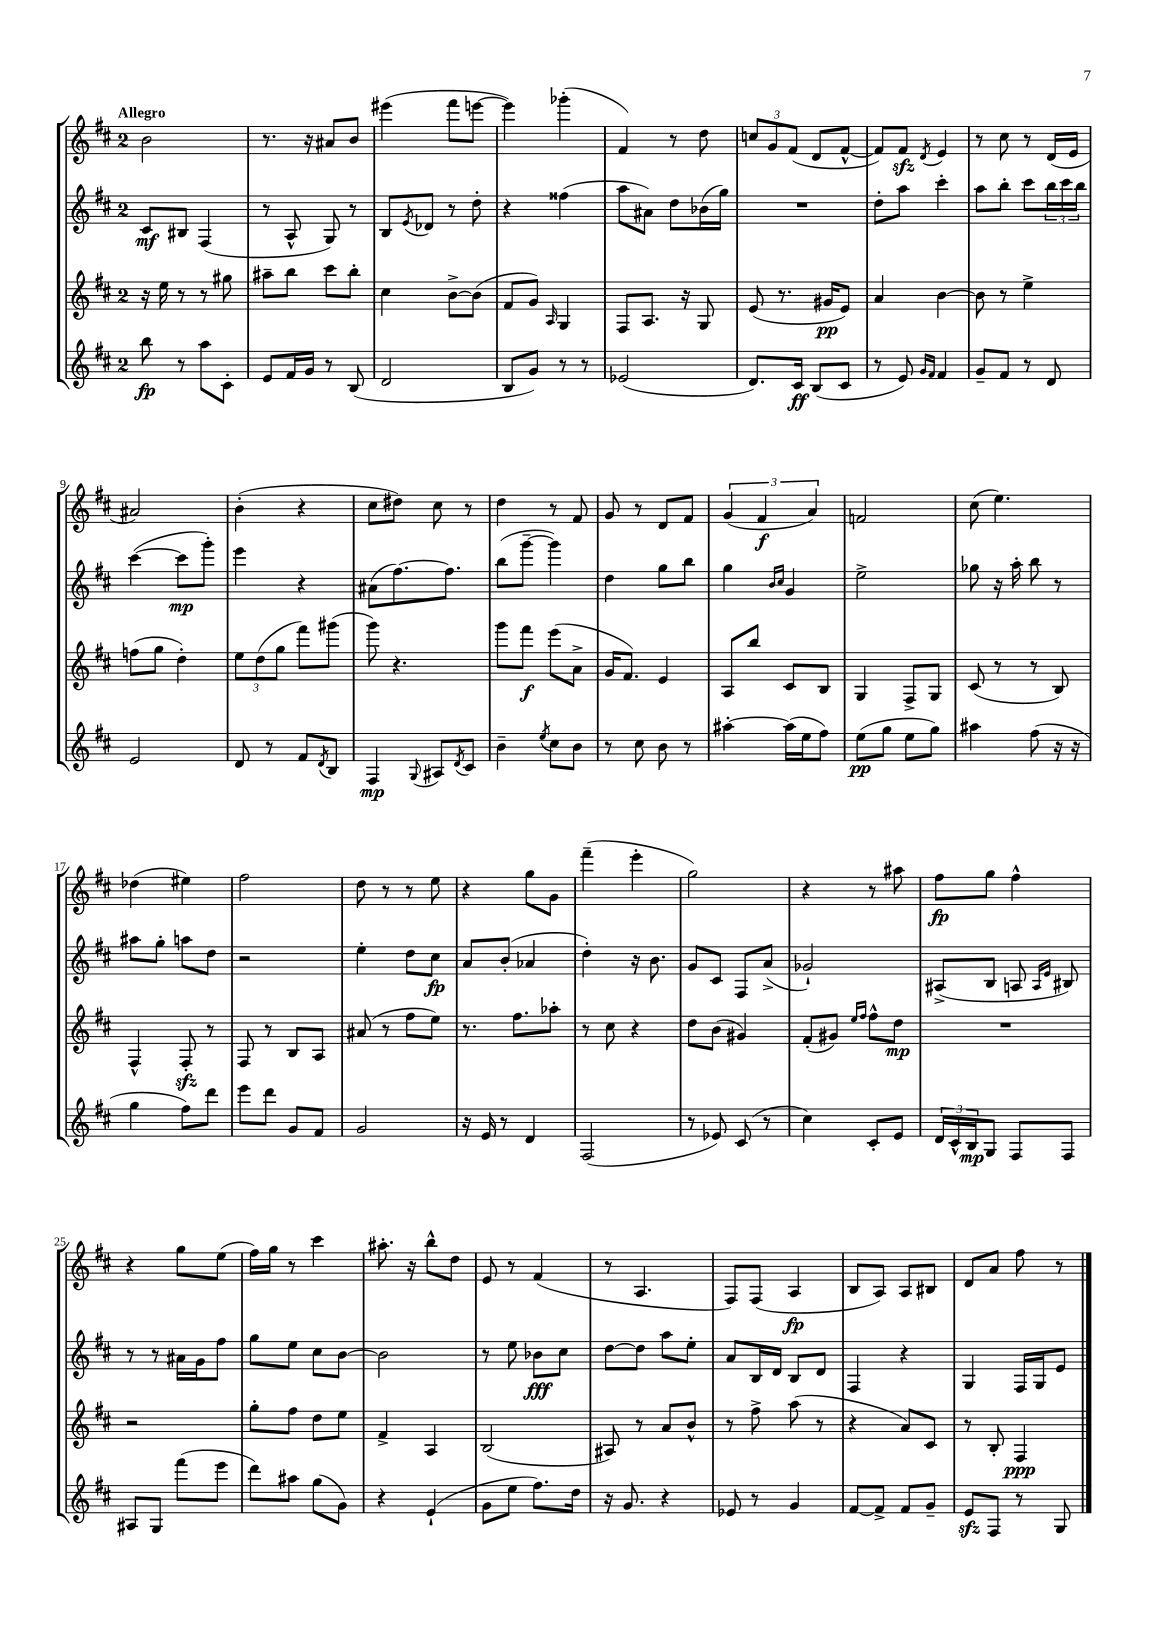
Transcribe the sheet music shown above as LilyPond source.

<<
\new StaffGroup <<
\new Staff = "s0" {
    \clef treble \key d \major \once \override Staff.TimeSignature.style = #'single-digit \time 2/4 \tempo "Allegro"
    b'2 |
    r8. r16 ais'8 b'8 |
    eis'''4( fis'''8 e'''8~ |
    e'''4) ges'''4-.( |
    fis'4) r8 d''8 |
    \tuplet 3/2 { c''8 g'8 fis'8( } d'8 fis'8~-^ |
    fis'8) fis'8\sfz \acciaccatura { d'8 } e'4 |
    r8 cis''8 r8 d'16( e'16 |
    ais'2) |
    b'4-.( r4 |
    cis''8 dis''8) cis''8 r8 |
    d''4 r8 fis'8 |
    g'8 r8 d'8 fis'8 |
    \tuplet 3/2 { g'4( fis'4\f a'4) } |
    f'2 |
    cis''8( e''4.) |
    des''4( eis''4) |
    fis''2 |
    d''8 r8 r8 e''8 |
    r4 g''8 g'8 |
    fis'''4--( e'''4-. |
    g''2) |
    r4 r8 ais''8 |
    fis''8\fp g''8 fis''4-^ |
    r4 g''8 e''8( |
    fis''16) g''16 r8 cis'''4 |
    ais''8.-. r16 b''8-^ d''8 |
    e'8 r8 fis'4( |
    r8 a4. |
    fis8) fis8( a4\fp |
    b8 a8) a8 bis8 |
    d'8 a'8 fis''8 r8 \bar "|." |
}
\new Staff = "s1" {
    \clef treble \key d \major \once \override Staff.TimeSignature.style = #'single-digit \time 2/4
    cis'8\mf bis8 fis4( |
    r8 a8-^ g8) r8 |
    b8 \acciaccatura { e'8 } des'8 r8 d''8-. |
    r4 fisis''4( |
    a''8 ais'8) d''8 bes'16( g''16) |
    R2 |
    d''8-. a''8 cis'''4-. |
    a''8 b''8-. cis'''8 \tuplet 3/2 { b''16 cis'''16 b''16 } |
    cis'''4~( cis'''8\mp g'''8-.) |
    e'''4 r4 |
    ais'8( fis''8.~) fis''8. |
    b''8( g'''8~-- g'''4) |
    d''4 g''8 b''8 |
    g''4 \grace { b'16 cis''16 } g'4 |
    e''2-> |
    ges''8 r16 a''16-. b''8 r8 |
    ais''8 g''8-. a''8 d''8 |
    r2 |
    e''4-. d''8 cis''8\fp |
    a'8 b'8-.( aes'4 |
    d''4-.) r16 b'8. |
    g'8 cis'8 fis8 a'8->( |
    ges'2-!) |
    ais8->( b8 a8 \grace { a16 e'16 } bis8) |
    r8 r8 ais'16 g'16 fis''8 |
    g''8 e''8 cis''8 b'8~ |
    b'2 |
    r8 e''8 bes'8\fff cis''8 |
    d''8~ d''8 a''8 e''8-. |
    a'8 b16 d'16 b8 d'8 |
    fis4 r4 |
    g4 fis16 g16 e'8 \bar "|." |
}
\new Staff = "s2" {
    \clef treble \key d \major \once \override Staff.TimeSignature.style = #'single-digit \time 2/4
    r16 e''16 r8 r8 gis''8 |
    ais''8-- b''8 cis'''8 b''8-. |
    cis''4 b'8~-> b'8( |
    fis'8 g'8) \grace { a16 } g4 |
    fis8 a8. r16 g8 |
    e'8( r8. gis'16\pp e'8) |
    a'4 b'4~ |
    b'8 r8 e''4-> |
    f''8( g''8 d''4-.) |
    \tuplet 3/2 { e''8 d''8( g''8 } fis'''8) gis'''8( |
    g'''8) r4. |
    g'''8 fis'''8\f e'''8( a'8-> |
    g'16 fis'8.) e'4 |
    a8 b''8 cis'8 b8 |
    g4 fis8-> g8 |
    cis'8( r8 r8 b8) |
    fis4-^ fis8-.\sfz r8 |
    fis8 r8 b8 a8 |
    ais'8( r8 fis''8 e''8) |
    r8. fis''8. aes''8-. |
    r8 cis''8 r4 |
    d''8 b'8( gis'4) |
    fis'8-.( gis'8) \grace { e''16 fis''16 } fis''8-^ d''8\mp |
    R2 |
    r2 |
    g''8-. fis''8 d''8 e''8 |
    fis'4-> a4 |
    b2( |
    ais8) r8 a'8 b'8-^ |
    r8 fis''8-> a''8( r8 |
    r4 a'8) cis'8 |
    r8 b8-. fis4\ppp \bar "|." |
}
\new Staff = "s3" {
    \clef treble \key d \major \once \override Staff.TimeSignature.style = #'single-digit \time 2/4
    b''8\fp r8 a''8 cis'8-. |
    e'8 fis'16 g'16 r8 b8( |
    d'2 |
    b8 g'8) r8 r8 |
    ees'2( |
    d'8.) cis'16\ff b8( cis'8 |
    r8 e'8) \grace { g'16 fis'16 } fis'4 |
    g'8-- fis'8 r8 d'8 |
    e'2 |
    d'8 r8 fis'8 \acciaccatura { d'8 } b8 |
    fis4\mp \appoggiatura { g8 } ais8 \acciaccatura { d'8 } cis'8 |
    b'4-- \acciaccatura { e''8 } cis''8 b'8 |
    r8 cis''8 b'8 r8 |
    ais''4~-. ais''16( e''16 fis''8) |
    e''8\pp( g''8 e''8 g''8) |
    ais''4 fis''8( r16 r16 |
    g''4 fis''8) d'''8 |
    e'''8 d'''8 g'8 fis'8 |
    g'2 |
    r16 e'16 r8 d'4 |
    fis2( |
    r8 ees'8) cis'8( r8 |
    cis''4) cis'8-. e'8 |
    \tuplet 3/2 { d'16 cis'16-^ b16\mp } g8 fis8 fis8 |
    ais8 g8 fis'''8( e'''8 |
    d'''8) ais''8 g''8( g'8) |
    r4 e'4-!( |
    g'8 e''8 fis''8.) d''16 |
    r16 g'8. r4 |
    ees'8 r8 g'4 |
    fis'8~ fis'8-> fis'8 g'8-- |
    e'8\sfz fis8 r8 g8 \bar "|." |
}
>>
>>
